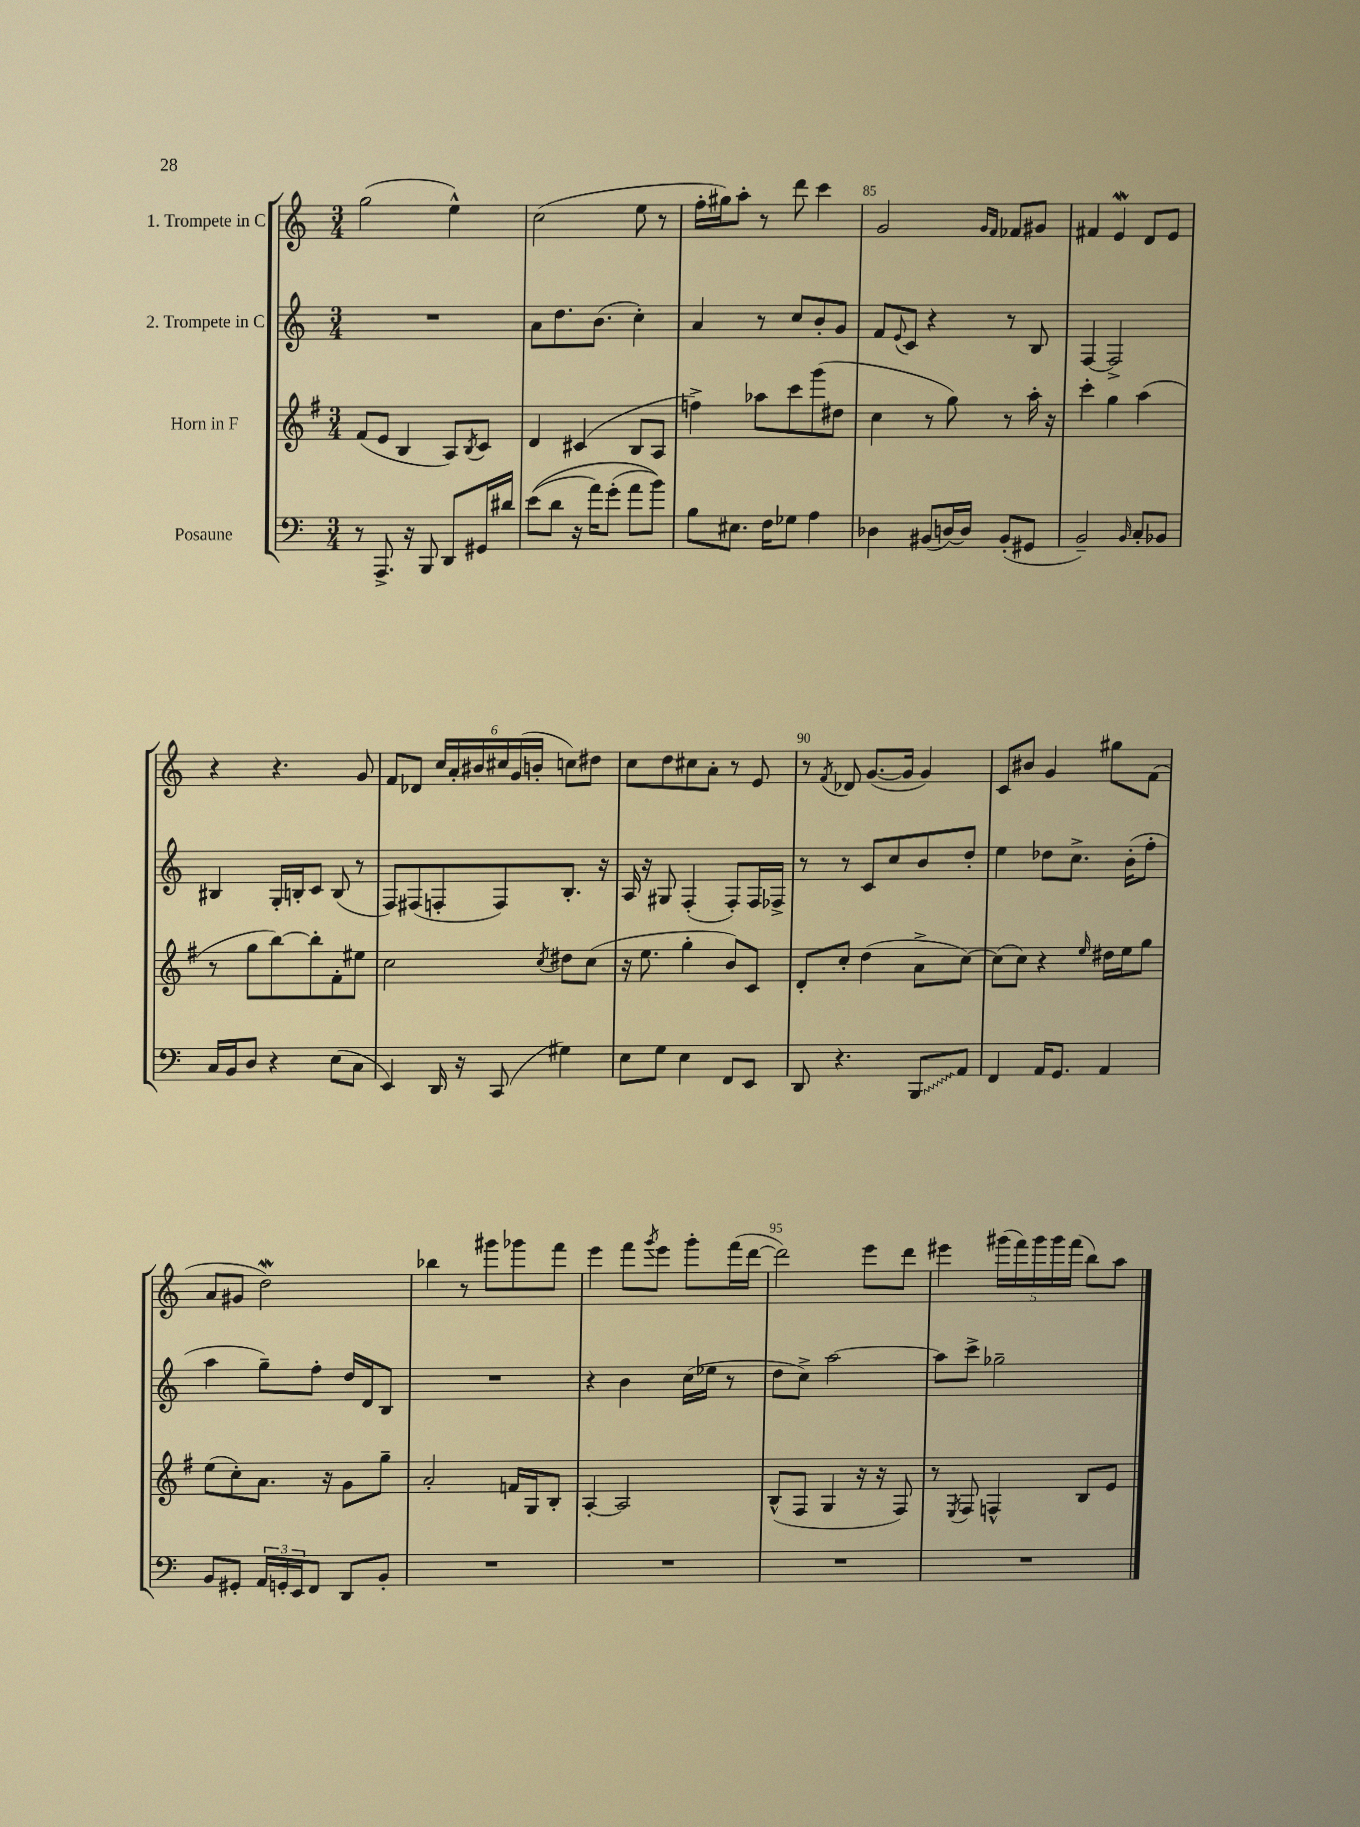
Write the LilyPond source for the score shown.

<<
\new StaffGroup <<
\new Staff = "s0" \with { instrumentName = "1. Trompete in C" } {
    \clef treble \key c \major \numericTimeSignature \time 3/4
    g''2( e''4-^) |
    c''2( e''8 r8 |
    f''16-. gis''16) a''8-. r8 d'''8 c'''4 |
    g'2 \grace { g'16 f'16 } fes'8 gis'8 |
    fis'4 e'4\mordent d'8 e'8 |
    r4 r4. g'8 |
    f'8 des'8 \tuplet 6/4 { c''16 a'16-. bis'16 cis''16 g'16( b'16-. } c''8) dis''8 |
    c''8 d''8 cis''8 a'8-. r8 e'8 |
    r8 \acciaccatura { f'8 } des'8 g'8.~( g'16 g'4) |
    c'8 bis'8 g'4 gis''8 f'8( |
    a'8 gis'8 d''2\mordent) |
    bes''4 r8 gis'''8 ges'''8 f'''8 |
    e'''4 f'''8 \acciaccatura { g'''8 } e'''8 g'''8-. f'''16( d'''16~ |
    d'''2) e'''8 d'''8 |
    eis'''4 \tuplet 5/4 { gis'''16( f'''16) gis'''16 gis'''16 f'''16( } b''8) a''8 \bar "|." |
}
\new Staff = "s1" \with { instrumentName = "2. Trompete in C" } {
    \clef treble \key c \major \numericTimeSignature \time 3/4
    R2. |
    a'8 d''8. b'8.( c''4-.) |
    a'4 r8 c''8 b'8-. g'8 |
    f'8 \appoggiatura { e'8 } c'8 r4 r8 b8 |
    f4~ f2-> |
    bis4 g16-. b16-. c'8 b8( r8 |
    f8) fis8( f8-. f8) b8.-. r16 |
    a16 r16 gis8 f4-.( f8-.) f16 fes16-> |
    r8 r8 c'8 c''8 b'8 d''8-. |
    e''4 des''8 c''8.-> b'16-.( f''8-. |
    a''4 g''8--) f''8-. d''16 d'16 b8 |
    R2. |
    r4 b'4 c''16( ees''16 r8 |
    d''8 c''8->) a''2~ |
    a''8 c'''8-> ges''2-- \bar "|." |
}
\new Staff = "s2" \with { instrumentName = "Horn in F" } {
    \clef treble \key g \major \numericTimeSignature \time 3/4
    fis'8( e'8 b4 a8) \acciaccatura { b8 } c'8 |
    d'4 cis'4( b8 a8 |
    f''4->) aes''8 c'''8 g'''8( dis''8 |
    c''4 r8 g''8) r8 a''16-. r16 |
    c'''4-. g''4 a''4( |
    r8 g''8 b''8~) b''8-. fis'8-. eis''8 |
    c''2 \acciaccatura { c''8 } dis''8 c''8( |
    r16 e''8. g''4-. b'8) c'8 |
    d'8-. c''8-. d''4( a'8-> c''8~) |
    c''8( c''8) r4 \grace { e''16 } dis''16 e''16 g''8 |
    e''8( c''8-.) a'8. r16 g'8 g''8-- |
    a'2-. f'16 g16 b8-. |
    a4~-. a2 |
    b8-^( fis8 g4 r16 r16 fis8) |
    r8 \acciaccatura { e8 } fis8 f4-^ b8 e'8 \bar "|." |
}
\new Staff = "s3" \with { instrumentName = "Posaune" } {
    \clef bass \key c \major \numericTimeSignature \time 3/4
    r8 a,,8.-> r16 b,,8 d,8 gis,16 dis'16 |
    e'8(\( d'8 r16 a'16) g'8-.( a'8 b'8)\) |
    b8 eis8. f16 ges8 a4 |
    des4 bis,8( d16~) d16 bis,8-.( gis,8 |
    b,2--) \grace { b,16 } c8-. bes,8 |
    c16 b,16 d8 r4 e8( c8 |
    e,4) d,16 r16 c,8( gis4) |
    e8 g8 e4 f,8 e,8 |
    d,8 r4. \once \override Glissando.style = #'zigzag b,,8\glissando a,8 |
    f,4 a,16 g,8. a,4 |
    b,8 gis,8-. \tuplet 3/2 { a,16 g,16-. e,16 } f,8 d,8 b,8-. |
    R2. |
    R2. |
    R2. |
    R2. \bar "|." |
}
>>
>>
\layout { \context { \Score currentBarNumber = #82 \override BarNumber.break-visibility = ##(#f #t #t) barNumberVisibility = #(every-nth-bar-number-visible 5) } }
